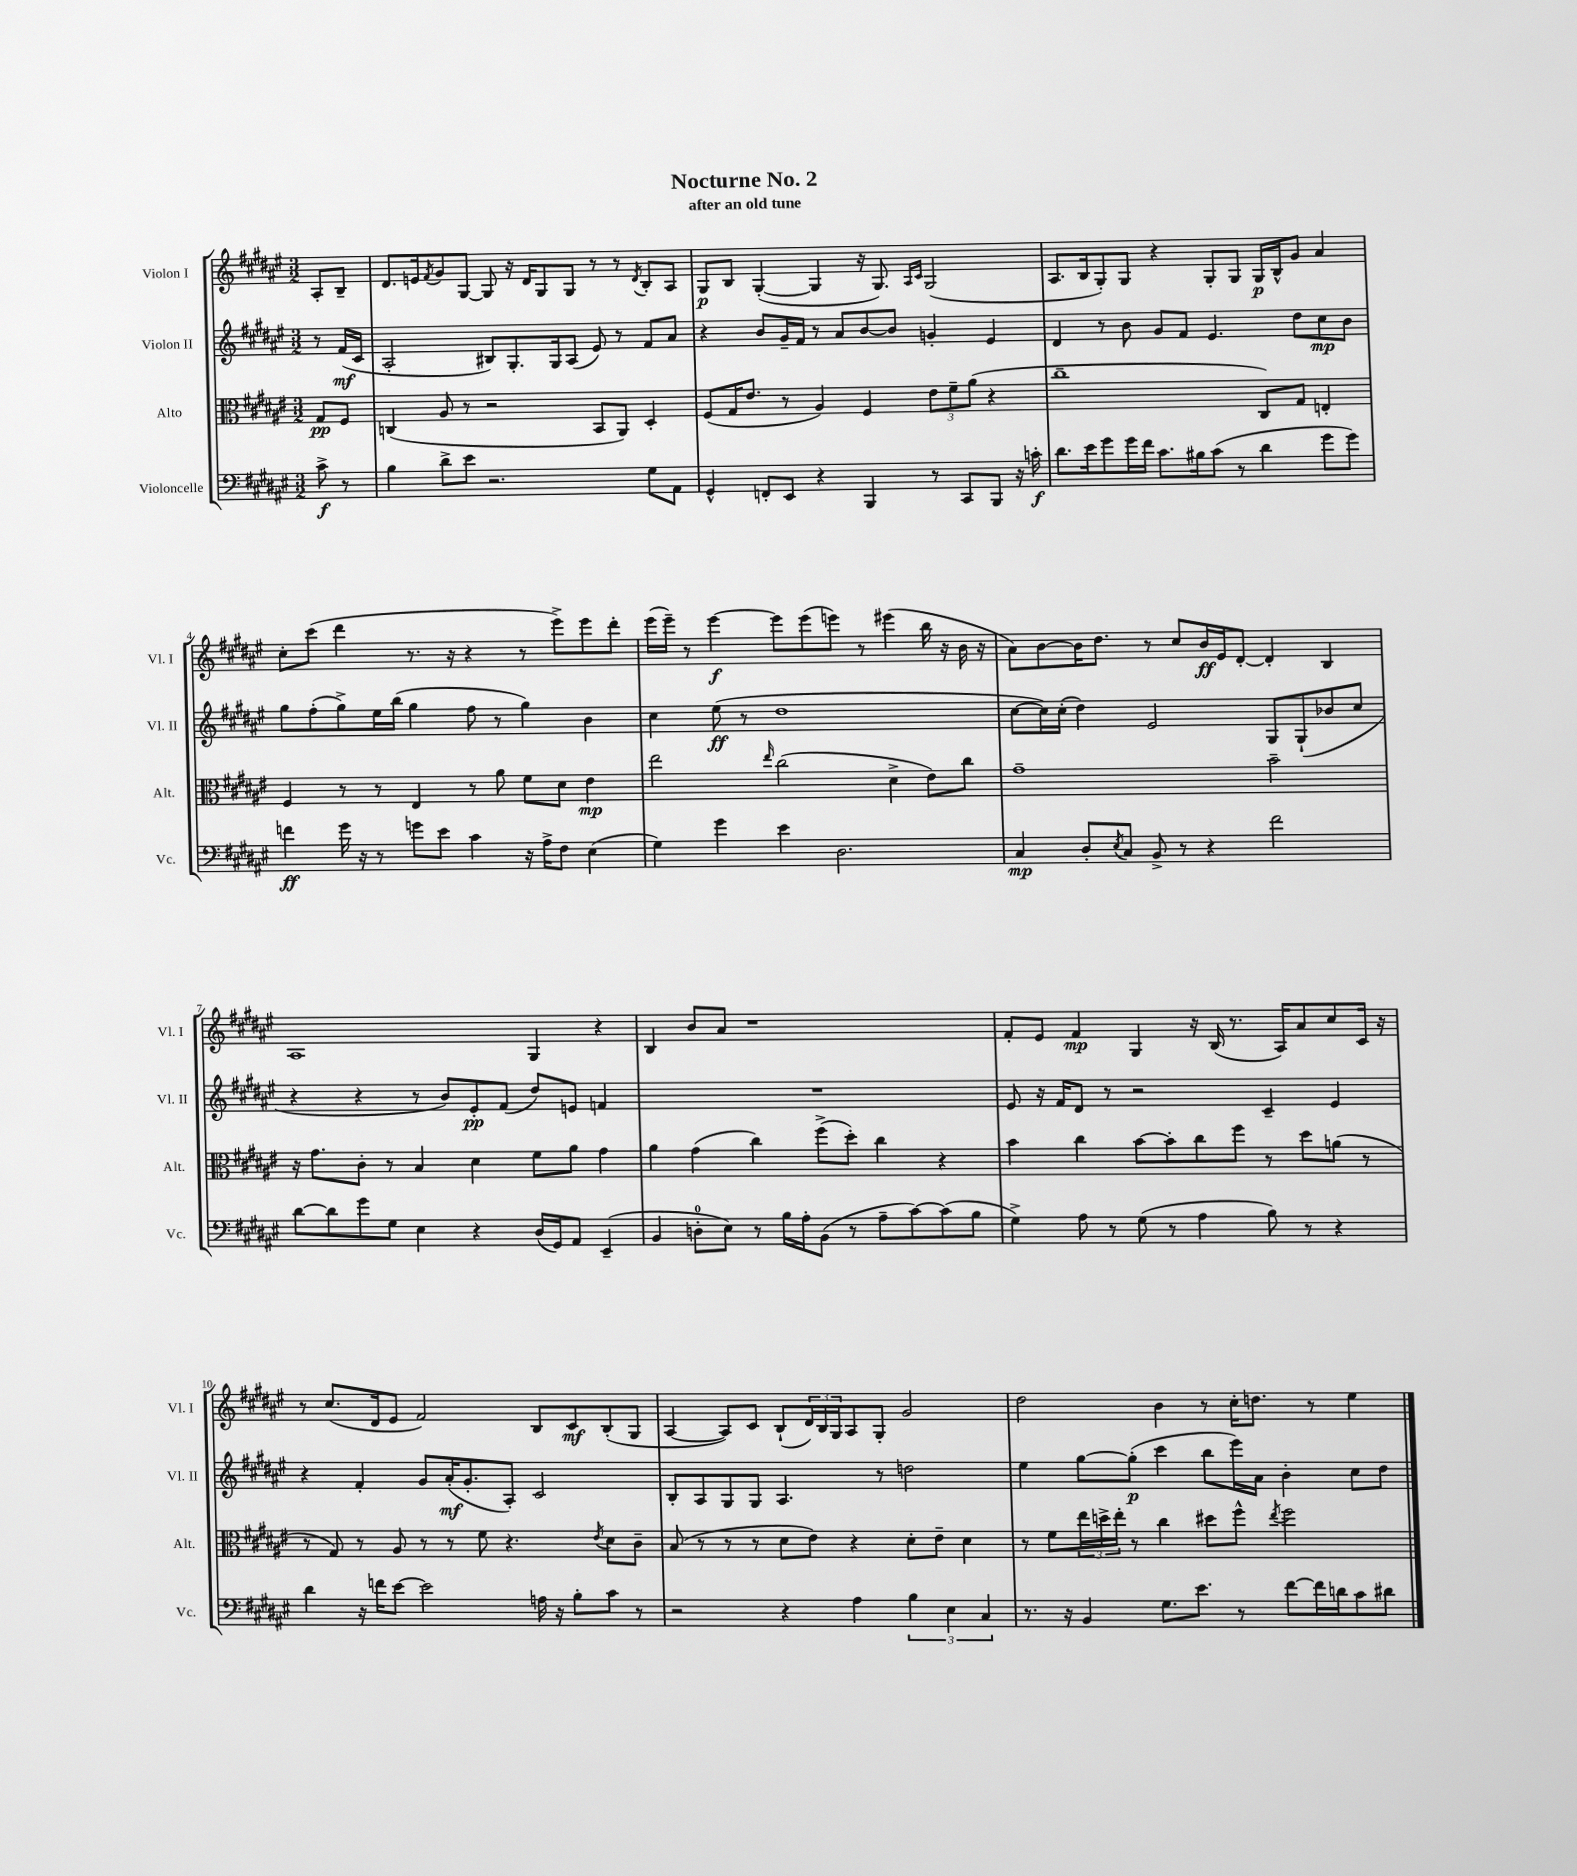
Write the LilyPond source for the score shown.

\header { title = "Nocturne No. 2" subtitle = "after an old tune" }
<<
\new StaffGroup <<
\new Staff = "s0" \with { instrumentName = "Violon I" shortInstrumentName = "Vl. I" } {
    \clef treble \key fis \major \numericTimeSignature \time 3/2 \partial 4
    ais8-. b8-- |
    dis'8. e'16 \acciaccatura { fis'8 } gis'8 gis8~ gis8 r16 dis'16 gis8 gis8 r8 r8 \acciaccatura { dis'8 } b8-. ais8 |
    gis8\p b8 gis4~-.( gis4 r16 gis8.) \grace { ais16 cis'16 } gis2( |
    ais8. b16 gis8-.) gis8 r4 gis8-. gis8 gis16\p b16-^ gis'8 ais'4 |
    cis''8-. cis'''8( dis'''4 r8. r16 r4 r8 eis'''8->) eis'''8 dis'''8-. |
    eis'''16( eis'''16--) r8 eis'''4~\f eis'''8 eis'''8( e'''8) r8 eis'''4( b''16 r16 b'16 r16 |
    ais'8) b'8~ b'16 dis''8. r8 cis''8 b'16\ff eis'16 dis'8~-. dis'4-. b4 |
    ais1 gis4 r4 |
    b4 b'8 ais'8 r1 |
    fis'8-. eis'8 fis'4\mp gis4 r16 b16( r8. ais16) ais'8 cis''8 cis'16 r16 |
    r8 cis''8.( dis'16 eis'8 fis'2) b8 cis'8\mf b8-.( gis8 |
    ais4~ ais8) cis'8 b8-!( \tuplet 3/2 { dis'16) b16 gis16 } ais8 gis8-. gis'2 |
    dis''2 b'4 r8 cis''16-. d''8. r8 eis''4 \bar "|." |
}
\new Staff = "s1" \with { instrumentName = "Violon II" shortInstrumentName = "Vl. II" } {
    \clef treble \key fis \major \numericTimeSignature \time 3/2 \partial 4
    r8 fis'16\mf( cis'16 |
    ais2-. bis8) gis8.-. gis16 ais8( eis'8) r8 fis'8 ais'8 |
    r4 b'8 gis'16-- fis'16 r8 ais'8 b'8~ b'8 g'4-. eis'4 |
    dis'4 r8 b'8 gis'8 fis'8 eis'4. dis''8 cis''8\mp b'8 |
    gis''8 fis''8-.( gis''8->) eis''16 b''16( gis''4 fis''8 r8 gis''4) b'4 |
    cis''4 eis''8\ff( r8 dis''1 |
    cis''8~ cis''16) cis''16-.( dis''4) eis'2 gis8 gis8-!( bes'8 cis''8 |
    r4 r4 r8 b'8) eis'8-.\pp fis'8( dis''8) e'8 f'4 |
    R1. |
    eis'8 r16 fis'16 dis'8 r8 r2 cis'4-- eis'4 |
    r4 fis'4-. gis'8 ais'16-.\mf( gis'8.-. ais8-.) cis'2 |
    b8-. ais8 gis8 gis8 ais4. r8 d''2 |
    eis''4 gis''8~ gis''8-.\p( cis'''4 b''8 eis'''16) ais'16 b'4-. cis''8 dis''8 \bar "|." |
}
\new Staff = "s2" \with { instrumentName = "Alto" shortInstrumentName = "Alt." } {
    \clef alto \key fis \major \numericTimeSignature \time 3/2 \partial 4
    gis8\pp fis8 |
    c4( ais8 r8 r2 b,8 ais,8) dis4-. |
    fis8( gis16 eis'8. r8 ais4) fis4 \tuplet 3/2 { eis'8 fis'8-- ais'8( } r4 |
    cis''1-- cis8) gis8 e4-. |
    fis4 r8 r8 eis4 r8 ais'8 fis'8 dis'8 eis'4\mp |
    eis''2 \grace { eis''16 } cis''2( dis'4-> eis'8) cis''8 |
    gis'1-- b'2-- |
    r16 gis'8. cis'8-. r8 b4 dis'4 fis'8 ais'8 gis'4 |
    ais'4 gis'4( cis''4) fis''8->( dis''8-.) cis''4 r4 |
    b'4 cis''4 b'8~ b'8-. cis''8 fis''8 r8 dis''8 a'8( r8 |
    r8 gis8) r8 ais8 r8 r8 fis'8 r4. \acciaccatura { eis'8 } dis'8 cis'8-- |
    b8( r8 r8 r8 dis'8 eis'8) r4 dis'8-. eis'8-- dis'4 |
    r8 fis'8 \tuplet 3/2 { eis''16 d''16-> eis''16-. } r8 cis''4 dis''8 fis''8-^ \acciaccatura { eis''8 } fis''2 \bar "|." |
}
\new Staff = "s3" \with { instrumentName = "Violoncelle" shortInstrumentName = "Vc." } {
    \clef bass \key fis \major \numericTimeSignature \time 3/2 \partial 4
    cis'8->\f r8 |
    b4 dis'8-> eis'8 r2. gis8 ais,8 |
    gis,4-^ f,8-. eis,8 r4 b,,4 r8 cis,8 b,,8 r16 c'16-.\f |
    dis'8. eis'16 gis'8 gis'16 fis'16 cis'8. bis16 cis'8( r8 dis'4 gis'8 gis'8) |
    f'4\ff gis'16 r16 r8 g'8 eis'8 cis'4 r16 ais16-> fis8 eis4( |
    gis4) gis'4 eis'4 dis2. |
    cis4\mp dis8-. \acciaccatura { eis8 } cis8 b,8-> r8 r4 fis'2 |
    dis'8~ dis'8 gis'8 gis8 eis4 r4 dis16( gis,16) ais,8 eis,4--( |
    b,4 d8-0-. eis8) r8 b16 ais16-. b,8( r8 ais8-- cis'8~) cis'8( b8 |
    gis4->) ais8 r8 gis8( r8 ais4 b8) r8 r4 |
    dis'4 r16 f'16 eis'8~ eis'2 a16 r16 b8-. cis'8 r8 |
    r2 r4 ais4 \tuplet 3/2 { b4 eis4 cis4 } |
    r8. r16 b,4 gis8. eis'8. r8 fis'8~ fis'16 d'16 cis'8 dis'8 \bar "|." |
}
>>
>>
